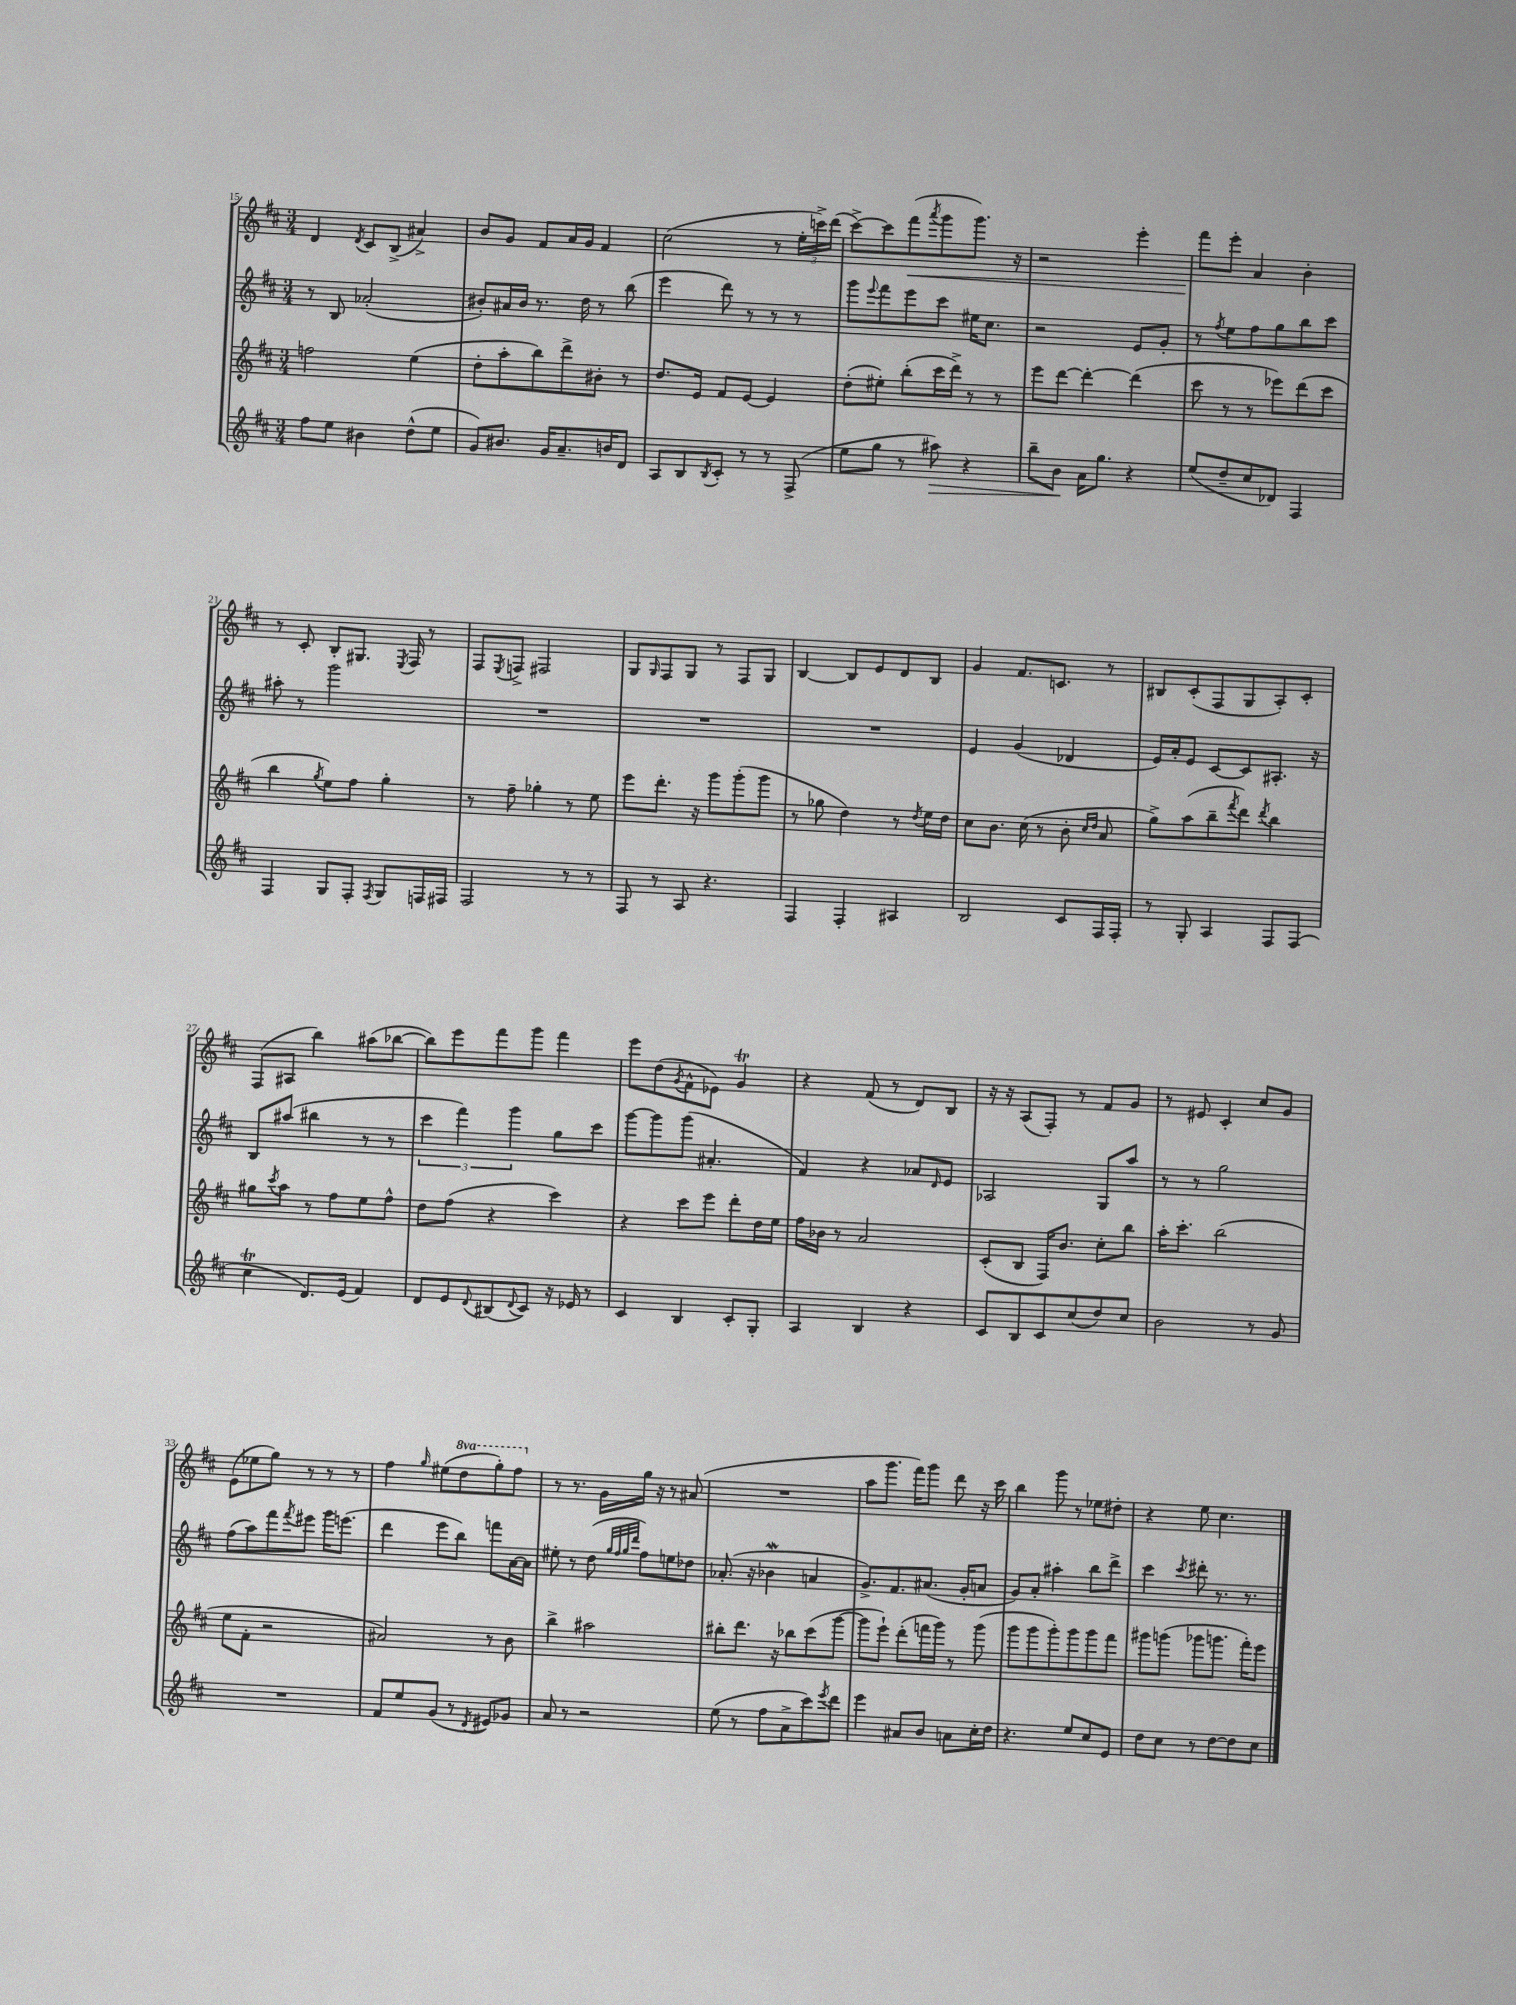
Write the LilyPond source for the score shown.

<<
\new StaffGroup <<
\new Staff = "s0" {
    \clef treble \key d \major \numericTimeSignature \time 3/4 \set Staff.ottavationMarkups = #ottavation-simple-ordinals
    d'4 \acciaccatura { d'8 } cis'8 b8->( ais'4->) |
    b'8 g'8 fis'8 a'16 g'16 fis'4 |
    cis''2( r8 \tuplet 3/2 { e''16-. c'''16->) d'''16( } |
    cis'''8~->) cis'''8 fis'''8\<( \acciaccatura { a'''8 } g'''8 g'''8.) r16 |
    r2 e'''4-. |
    fis'''8\! e'''8-. a'4 b'4-. |
    r8 cis'8-. b8-. gis8. \acciaccatura { e8 } fis16 r8 |
    fis8 \acciaccatura { e8 } f8-> fis2 |
    g8 \grace { g16 } fis8 g8 r8 fis8 g8 |
    b4~ b8 e'8 d'8 b8 |
    g'4 fis'8. c'8. r8 |
    bis8 cis'8-.( fis8 g8 a8-.) cis'8-. |
    fis8( ais8 b''4) ais''8( bes''8~ |
    bes''8) e'''8 fis'''8 g'''8 fis'''4 |
    e'''8 d''8( \acciaccatura { g'8 } fis'8-^ ees'8) g'4\trill |
    r4 fis'8( r8 d'8) b8 |
    r16 r16 a8( fis8-.) r8 fis'8 g'8 |
    r8 eis'8 cis'4-. cis''8 g'8 |
    e'8( ees''8 g''8) r8 r8 r8 |
    fis''4 \grace { g''16 } eis''8( \ottava #1 d'''8 g'''8-.) fis'''8 \ottava #0 |
    r8 r8. g'16 g''16 r16 r8 ais'8( |
    R2. |
    a''8 g'''8. fis'''16) g'''8 d'''8 r16 cis'''16 |
    b''4 g'''8 r8 ees''8 dis''8-. |
    r4 e''8 cis''4. \bar "|." |
}
\new Staff = "s1" {
    \clef treble \key d \major \numericTimeSignature \time 3/4
    r8 b8 aes'2-.( |
    bis'8-.) ais'16 bis'16 r8. d''16 r8 b''8( |
    e'''4 d'''8) r8 r8 r8 |
    g'''8 \appoggiatura { e'''8 } fis'''8 e'''8 cis'''8 eis''16 cis''8. |
    r2 e'8 g'8-. |
    r8 \acciaccatura { fis''8 } e''8 fis''8 g''8 b''8 cis'''8 |
    ais''8-. r8 g'''2 |
    R2. |
    R2. |
    R2. |
    e'4 g'4( des'4 |
    e'16) a'16-. e'8 cis'8~ cis'8 ais8.-. r16 |
    b8 ais''8( bis''4 r8 r8 |
    \tuplet 3/2 { cis'''4 fis'''4) g'''4 } g''8 cis'''8 |
    g'''8~ g'''8 g'''8( ais'4.-. |
    fis'4) r4 aes'8 \grace { d'16 } e'8 |
    aes2 g8 a''8 |
    r8 r8 g''2 |
    fis''8( a''8) fis'''8 \acciaccatura { fis'''8 } eis'''8 g'''16 e'''8.( |
    d'''4 e'''8 b''8) f'''8 a'16~ a'16 |
    eis''8-. r8 d''8( \grace { g''32 fis''32 g''32 d'''32 } fis''8) e''8 des''8 |
    aes'8.-.( r16 bes'4\mordent a'4 |
    g'8.->) fis'8. ais'8.( g'16-. a'8 |
    g'8) a'8-. ais''4-. b''8 d'''8-> |
    cis'''4 \acciaccatura { cis'''8 } dis'''8-. r8. r8. \bar "|." |
}
\new Staff = "s2" {
    \clef treble \key d \major \numericTimeSignature \time 3/4
    f''2 e''4( |
    d''8-. a''8-. b''8) d'''8-> bis'8-. r8 |
    d''8. e'16 fis'8 e'8~ e'4 |
    d''8-.( eis''8-.) b''8-.( cis'''16 d'''16->) r8 r8 |
    e'''8 d'''8~ d'''4~-. d'''4( |
    cis'''8 r8 r8 ees'''8) d'''8( cis'''8 |
    b''4 \acciaccatura { g''8 } e''8) fis''8 g''4-. |
    r8 fis''8-- ges''4-. r8 e''8 |
    e'''8 d'''8.-. r16 g'''8 g'''8-.( g'''8 |
    r8 ges''8 d''4) r8 \acciaccatura { d''8 } e''16 d''16 |
    cis''8 b'8. cis''16( r8 b'8-. \grace { cis''16 d''16 } a'8 |
    g''8->) a''8( b''8-- \acciaccatura { fis'''8 } d'''8) \acciaccatura { d'''8 } b''4 |
    gis''8 \acciaccatura { cis'''8 } a''8 r8 fis''8 e''8 fis''8-^ |
    d''8 fis''8( r4 cis'''4) |
    r4 cis'''8 e'''8 d'''8-. d''16 e''16 |
    fis''16 bes'16 r8 a'2 |
    cis'8-.( b8 fis16) b'8. cis''8-. b''8 |
    a''16-. cis'''8.-. b''2( |
    e''8 fis'8-. r2 |
    ais'2) r8 b'8 |
    b''4-> ais''2 |
    bis''8-. d'''8. r16 bes''8 cis'''8( g'''8~ |
    g'''8 e'''8-!) d'''8-.( f'''16 g'''16) r8 g'''8( |
    g'''8 g'''8 g'''8-.) g'''8 g'''8 fis'''8 |
    gis'''8 g'''8( ges'''8 g'''8. fis'''16-.) e'''8 \bar "|." |
}
\new Staff = "s3" {
    \clef treble \key d \major \numericTimeSignature \time 3/4
    fis''8 e''8 bis'4 d''8-^( e''8 |
    g'8) bis'8. g'16 a'8.-- b'16 d'8 |
    a8 b8 \acciaccatura { b8 } cis'8-. r8 r8 fis8->( |
    e''8 g''8 r8 ais''8\>) r4 |
    b''8-- b'8\! a'16 g''8. r4 |
    e''8( d''8-- cis''8 des'8) fis4 |
    fis4 g8 fis8-. \acciaccatura { fis8 } g8 f16 fis16 |
    fis2 r8 r8 |
    fis8 r8 a8 r4. |
    fis4 fis4-. ais4 |
    b2 cis'8 fis16 fis16-. |
    r8 g8-. a4 fis8 fis8( |
    cis''4\trill d'8.) e'16( fis'4) |
    d'8 e'8 \appoggiatura { d'8 } bis8( \appoggiatura { d'8 } cis'8) r16 ees'16 r8 |
    cis'4 b4 cis'8-. g8-. |
    a4 b4 r4 |
    cis'8 b8 cis'8 cis''8( d''8) cis''8 |
    b'2 r8 g'8 |
    R2. |
    fis'8 e''8 g'8( r8 \acciaccatura { d'8 } eis'8) ges'8 |
    a'8 r8 r2 |
    e''8( r8 fis''8 a'8-> cis'''8) \acciaccatura { e'''8 } d'''8 |
    e'''4 ais'8 b'8 a'8 cis''16-. d''16 |
    r4. e''8 cis''8 e'8 |
    d''8 cis''8 r8 d''8~ d''8 cis''8 \bar "|." |
}
>>
>>
\layout { \context { \Score currentBarNumber = #15 } }
